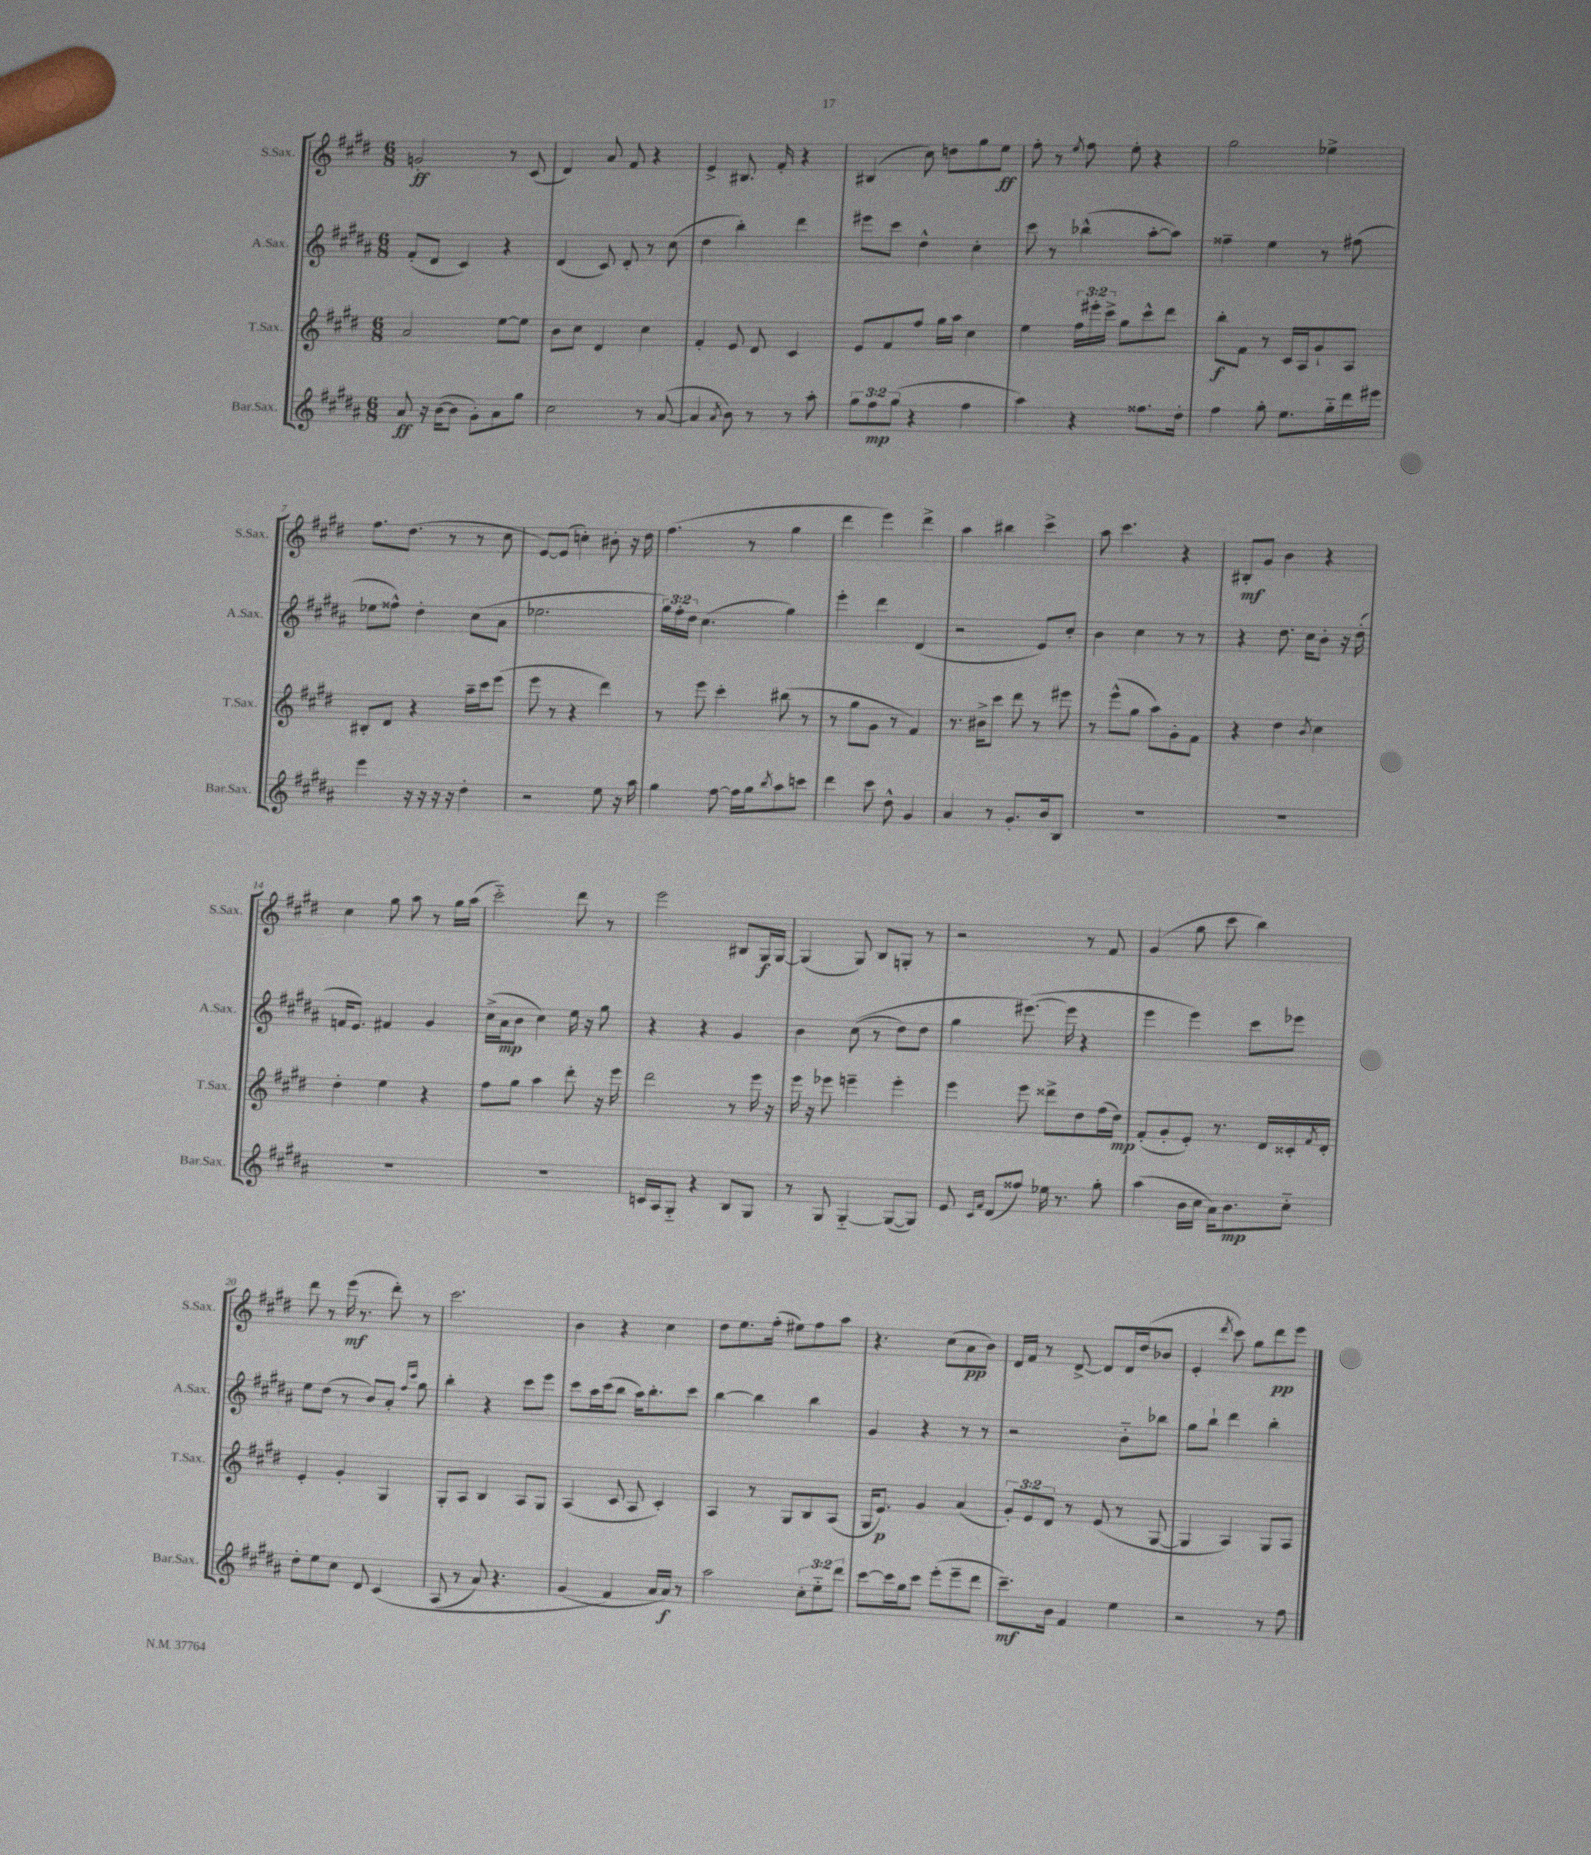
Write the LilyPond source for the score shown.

<<
\new StaffGroup <<
\new Staff = "s0" \with { instrumentName = "S.Sax." shortInstrumentName = "S.Sax." } {
    \clef treble \key e \major \numericTimeSignature \time 6/8
    g'2-.\ff r8 cis'8( |
    dis'4) a'8 fis'8 r4 |
    e'4-> bis8. fis'16-. r4 |
    bis4( cis''8) d''8 gis''8 e''8\ff |
    fis''8-. r8 \acciaccatura { e''8 } fis''8 e''8-. r4 |
    gis''2 ees''4-> |
    fis''8. dis''8.( r8 r8 cis''8 |
    e'8~) e'8( c''4-.) bis'8-. r16 dis''16 |
    fis''4.( r8 gis''4 |
    dis'''4 e'''4) dis'''4-> |
    a''4 bis''4 cis'''4-> |
    a''8 cis'''4. r4 |
    bis8-.\mf gis'8 b'4 r4 |
    cis''4 gis''8 a''8 r8 gis''16 a''16( |
    cis'''2-_) dis'''8 r8 |
    e'''2 bis8 gis16\f gis16~ |
    gis4( gis8) b8 g8-. r8 |
    r2 r8 fis'8 |
    gis'4( gis''8 cis'''8 b''4) |
    dis'''8 r8 e'''16\mf( r8. dis'''8-.) r8 |
    cis'''2. |
    b'4 r4 cis''4 |
    dis''8 e''8. fis''16-.( eis''8) fis''8 a''8 |
    r4. cis''8( a'8\pp b'8) |
    dis'16 fis'16 r8 dis'8~-> dis'8 dis'16 dis''16( bes'8 |
    e'4-. \acciaccatura { dis'''8 } cis'''8) gis''8 dis'''8\pp e'''8 \bar "|." |
}
\new Staff = "s1" \with { instrumentName = "A.Sax." shortInstrumentName = "A.Sax." } {
    \clef treble \key b \major \numericTimeSignature \time 6/8 \override Staff.TupletNumber.text = #tuplet-number::calc-fraction-text
    fis'8-.( dis'8 cis'4) r4 |
    dis'4( cis'8) dis'8-. r8 cis''8( |
    dis''4 b''4-.) dis'''4 |
    eis'''8 cis'''8 dis''4-^ cis''4-. |
    cis'''8 r8 bes''4-^( ais''8~-. ais''8) |
    fisis''4-- e''4 r8 fis''8( |
    ees''8 fisis''8-^) dis''4-. cis''8( ais'8 |
    ees''2. |
    \tuplet 3/2 { gis''16) fis''16-. dis''16 } cis''4.( gis''4) |
    e'''4-. dis'''4 dis'4( |
    r2 e'8) cis''8-. |
    b'4 cis''4 r8 r8 |
    r4 dis''8. cis''16 b'8-. r16 dis''16-.( |
    f'16 e'8.) fis'4 gis'4 |
    cis''16->( ais'16\mp b'8 cis''4) e''16 r16 gis''8 |
    r4 r4 gis'4 |
    b'4 cis''8(\( r8 dis''8) dis''8 |
    gis''4 eis'''8.~(\) eis'''16 r4 |
    e'''4 e'''4) cis'''8 ees'''8 |
    e''8 dis''8( r8 b'8) ais'8-. \grace { fis''16 cis'''16 } gis''8 |
    b''4-. r4 cis'''8 e'''8 |
    cis'''8 ais''16 cis'''16( b''8 ais''16) b''8.-. cis'''8 |
    b''4~ b''4 b''4 |
    gis'4 r4 r8 r8 |
    r2 b'8-_ bes''8 |
    gis''8 b''8-! dis'''4 b''4-. \bar "|." |
}
\new Staff = "s2" \with { instrumentName = "T.Sax." shortInstrumentName = "T.Sax." } {
    \clef treble \key e \major \numericTimeSignature \time 6/8 \override Staff.TupletNumber.text = #tuplet-number::calc-fraction-text
    a'2 e''8~ e''8 |
    b'8 cis''8 dis'4 cis''4 |
    fis'4-. e'8 dis'8 cis'4 |
    e'8 fis'8 fis''8 gis''16 a''16 cis''4 |
    e''4 \tuplet 3/2 { fis''16 eis'''16-. cis'''16-> } gis''8 cis'''8-^ dis'''8 |
    b''8-.\f fis'8 r8 cis'16 a16 gis'8-! a8 |
    bis8-. dis'8 r4 a''16-- cis'''16 e'''8( |
    e'''8 r8 r4 dis'''4) |
    r8 e'''8 cis'''4-. bis''8( r8 |
    r8 gis''8 gis'8 r8 fis'4) |
    r8. bis'16-> cis'''8 dis'''8 r8 eis'''8 |
    r8 e'''8-^( gis''8 a''8) gis'8-. fis'8 |
    r4 dis''4 \acciaccatura { b'8 } cis''4 |
    dis''4-. e''4 r4 |
    fis''8 gis''8 a''4 dis'''8-. r16 e'''16 |
    dis'''2 r8 e'''16 r16 |
    e'''16 r16 ees'''8 e'''4-- e'''4-. |
    e'''4 e'''8 disis'''8-> dis''8 fis''16( dis''16\mp) |
    fis'8-.( gis'8-. e'8-.) r8. dis'16 cisis'16-. \acciaccatura { fis'8 } dis'16-. |
    e'4-. gis'4-. gis4 |
    gis8-. a8 b4 a8 gis8 |
    a4( cis'8 a8 cis'4-.) |
    a4 r8 gis8 b8 a8( |
    gis16 e'8.\p) gis'4 a'4( |
    \tuplet 3/2 { gis'8-.) e'8 dis'8 } r8 e'8( r8 gis8~ |
    gis4 a4) gis8 a8 \bar "|." |
}
\new Staff = "s3" \with { instrumentName = "Bar.Sax." shortInstrumentName = "Bar.Sax." } {
    \clef treble \key b \major \numericTimeSignature \time 6/8 \override Staff.TupletNumber.text = #tuplet-number::calc-fraction-text
    ais'8\ff r16 b'16~( b'8 gis'8-.) ais'8 gis''8 |
    cis''2 r8 ais'8~( |
    ais'4 \acciaccatura { ais'8 } b'8) r8 r8 ais''8-. |
    \tuplet 3/2 { gis''8 fis''8\mp gis''8( } r4 fis''4 |
    ais''4) r4 fisis''8. dis''16-. |
    fis''4 gis''8-. e''8. gis''16-_ dis'''16 eis'''16 |
    e'''4 r16 r16 r16 r16 dis''4-. |
    r2 e''8 r16 ais''16 |
    gis''4 fis''8~ fis''16 gis''16 \acciaccatura { b''8 } ais''8 c'''8 |
    dis'''4 cis'''8 dis''8-^ gis'4 |
    ais'4 r8 gis'8.-. b'16 b8 |
    R2. |
    R2. |
    R2. |
    R2. |
    c'16 ais16 gis8-_ r4 b8 gis8 |
    r8 gis8 gis4~-_ gis8~( gis8) |
    e'8 \grace { cis'16 fis'16 } dis'8( fisis''8) ees''16 r8. gis''8-. |
    ais''4( b'16 cis''16 ais'16) b'8.\mp cis''8-_ |
    dis''8-. e''8 cis''8 dis'8 cis'4\( |
    ais8( r8 ais'8) r4. |
    gis'4( fis'4\) ais'16 ais'16\f) r8 |
    ais''2 \tuplet 3/2 { cis''8-. e''8-_ dis'''8 } |
    cis'''8~ cis'''16 gis''16 cis'''8 e'''8-.( e'''8-- dis'''8 |
    cis'''8.--\mf) b'16 fis'4 e''4 |
    r2 r8 fis''8 \bar "|." |
}
>>
>>
